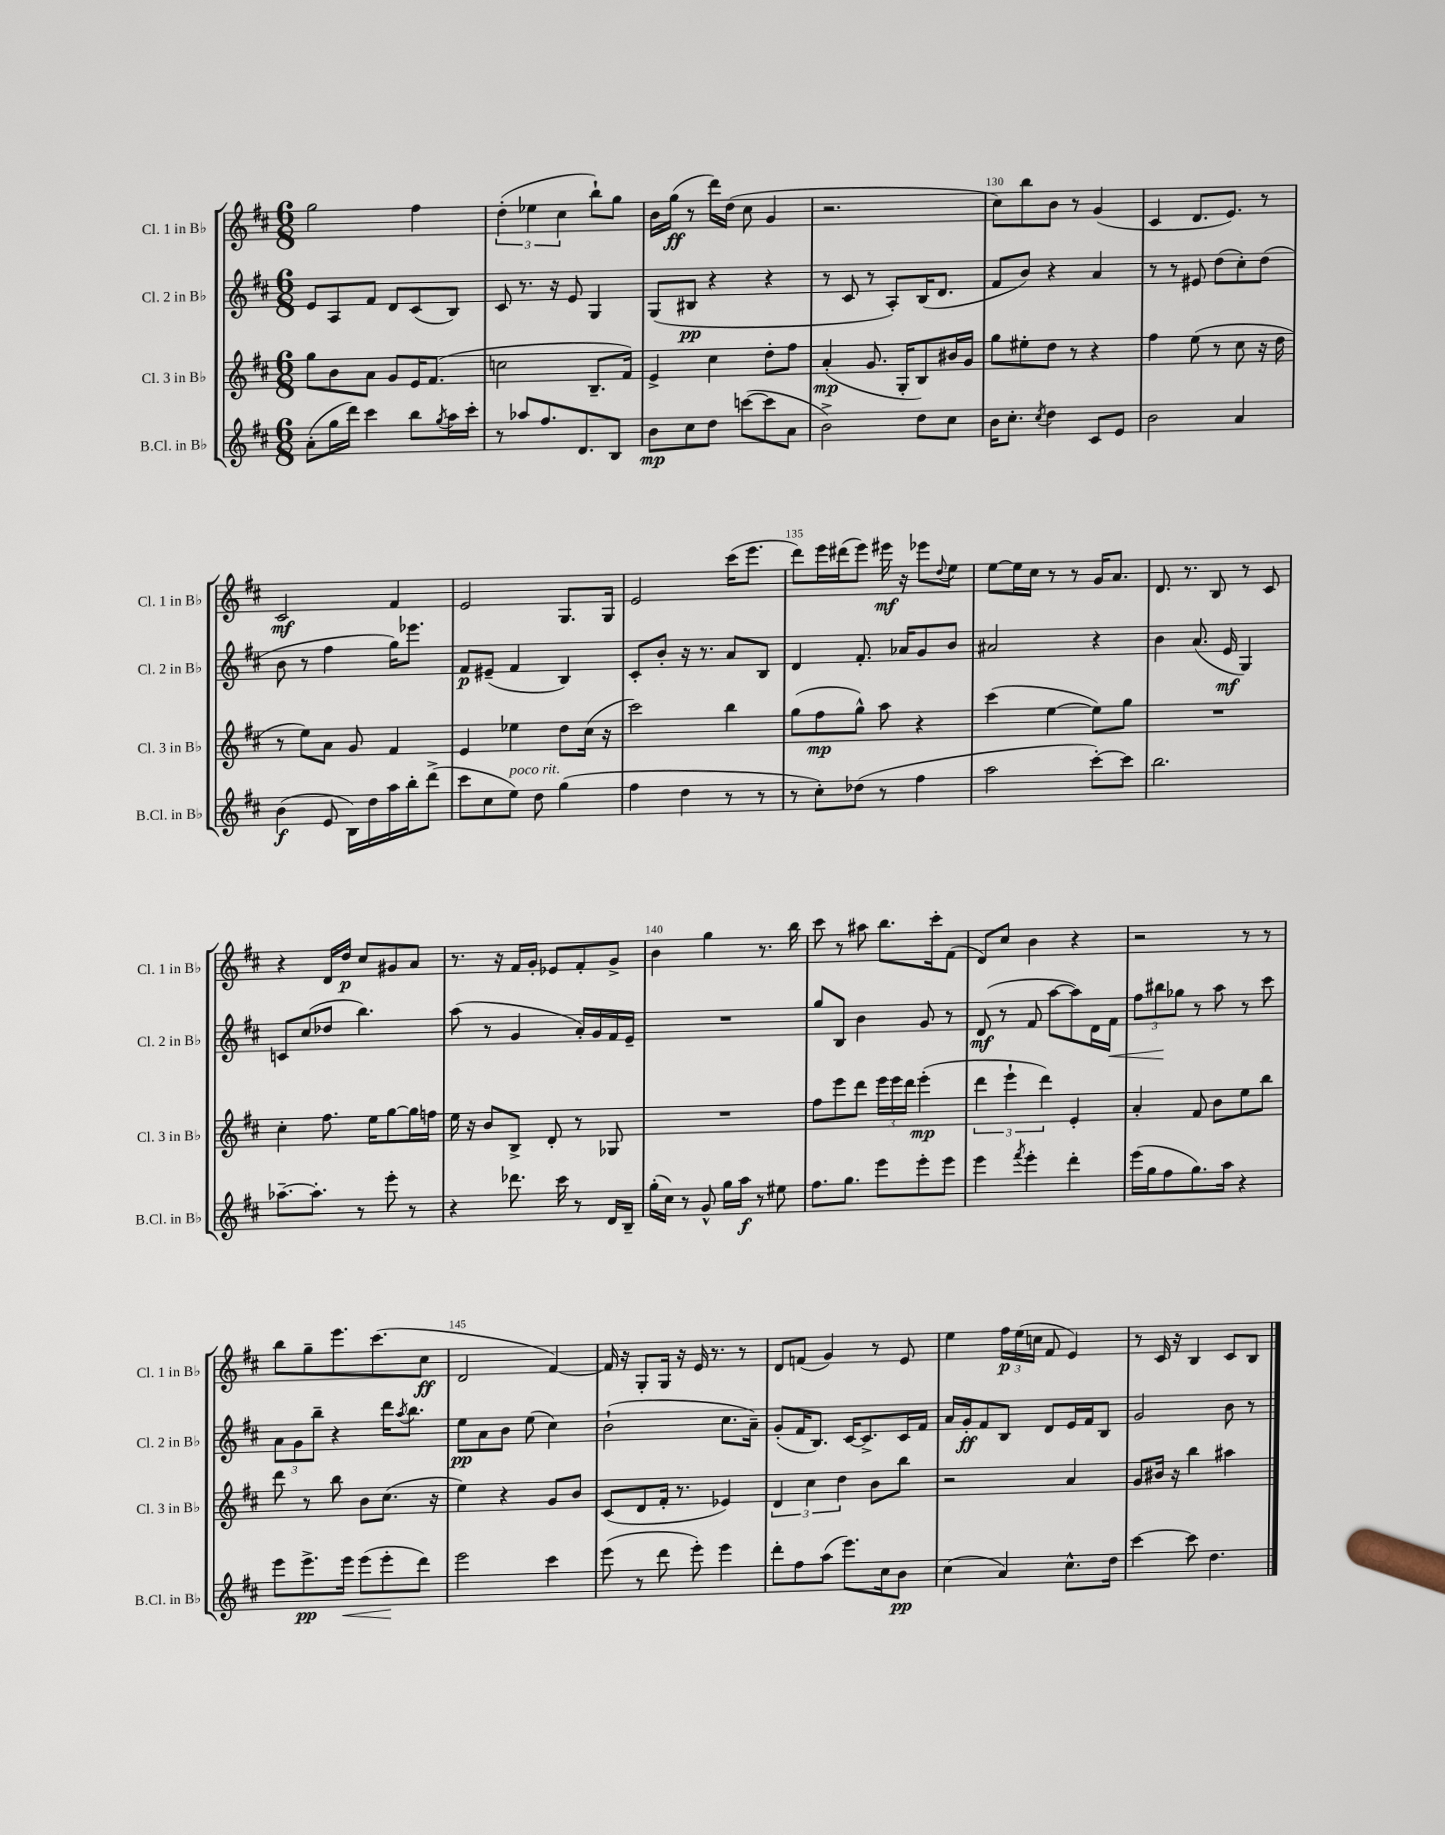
<<
\new StaffGroup <<
\new Staff = "s0" \with { instrumentName = "Cl. 1 in Bb" shortInstrumentName = "Cl. 1 in Bb" } {
    \clef treble \key d \major \numericTimeSignature \time 6/8
    g''2 fis''4 |
    \tuplet 3/2 { d''4-.( ees''4 cis''4 } b''8-!) g''8 |
    b'16 g''16\ff( r8 d'''16) d''16( cis''8 g'4 |
    r2. |
    cis''8) b''8 b'8 r8 g'4( |
    cis'4 d'8. e'8.) r8 |
    cis'2\mf fis'4 |
    e'2 g8. g16 |
    e'2 cis'''16( e'''8. |
    d'''8) e'''16 dis'''16( e'''8) eis'''16\mf r16 ees'''8 \appoggiatura { d''8 } e''8 |
    e''8~ e''16 cis''16 r8 r8 g'16 a'8. |
    d'8. r8. b8 r8 cis'8 |
    r4 d'16 d''16\p cis''8 gis'8 a'8 |
    r8. r16 fis'16 g'16-. ees'8 fis'8-. g'8-> |
    b'4 g''4 r8. b''16 |
    cis'''8 r8 ais''8 b''8. cis'''16-. fis'8( |
    d'8) cis''8 b'4 r4 |
    r2 r8 r8 |
    b''8 g''8-- e'''8. cis'''8.( cis''8\ff |
    d'2 fis'4~) |
    fis'16 r16 g8-. g16 r16 e'16 r8. r8 |
    d'8 f'8( g'4) r8 e'8 |
    e''4 \tuplet 3/2 { fis''16\p e''16( c''16 } fis'8 e'4) |
    r8 cis'16 r16 b4 cis'8 b8 \bar "|." |
}
\new Staff = "s1" \with { instrumentName = "Cl. 2 in Bb" shortInstrumentName = "Cl. 2 in Bb" } {
    \clef treble \key d \major \numericTimeSignature \time 6/8
    e'8 a8 fis'8 d'8 cis'8( b8) |
    cis'8 r8. r16 e'8 g4 |
    g8( bis8\pp r4 r4 |
    r8 cis'8 r8 a8-.) b16( d'8. |
    fis'8 b'8) r4 a'4 |
    r8 r8 eis'8 d''8( cis''8-.) d''8( |
    b'8 r8 fis''4 g''16) ees'''8. |
    fis'8\p eis'8--( fis'4 b4) |
    cis'8-. b'8-. r16 r8. a'8 b8 |
    d'4 fis'8.-. aes'16 g'8 b'8 |
    ais'2 r4 |
    b'4 a'8.( e'16\mf g4) |
    c'8 cis''8( des''8 b''4.) |
    a''8( r8 g'4 a'16-.) g'16 fis'16 e'16-- |
    R2. |
    g''8 b8 b'4 g'8 r8 |
    d'8\mf( r8 fis'8 a''8~ a''8) d'16 fis'16\< |
    \tuplet 3/2 { fis''8 bis''8\! ges''8 } r8 a''8 r8 cis'''8 |
    \tuplet 3/2 { a'8 g'8 b''8-- } r4 d'''16 \acciaccatura { a''8 } b''8. |
    e''8\pp a'8 b'8 e''8( cis''4) |
    b'2-!( cis''8. a'16--) |
    g'8-.( fis'16 b8.) cis'16~ cis'8.-> cis'16 fis'16 |
    a'16 g'16-.\ff fis'8 b8 d'8 e'16 fis'16 b8 |
    g'2 b'8 r8 \bar "|." |
}
\new Staff = "s2" \with { instrumentName = "Cl. 3 in Bb" shortInstrumentName = "Cl. 3 in Bb" } {
    \clef treble \key d \major \numericTimeSignature \time 6/8
    g''8 b'8 a'8 g'8 e'16 fis'8.( |
    c''2 b8.-- fis'16) |
    e'4-> cis''4 d''8-. fis''8 |
    a'4-.\mp( g'8. g16-. b8) bis'16 g'16 |
    g''8 eis''8-. d''8 r8 r4 |
    fis''4 e''8( r8 cis''8 r16 d''16 |
    r8 e''8) a'8 g'8 fis'4 |
    e'4 ees''4 d''8 cis''16( r16 |
    cis'''2) b''4 |
    g''8( fis''8\mp g''8-^) a''8 r4 |
    cis'''4( e''4~ e''8) g''8 |
    R2. |
    cis''4-. fis''8. e''16 g''8~ g''16 f''16 |
    e''16 r16 b'8 b8-> d'8-. r8 ges8 |
    R2. |
    fis''8 e'''8 d'''8 \tuplet 3/2 { e'''16 e'''16 d'''16 } e'''4-.\mp( |
    \tuplet 3/2 { d'''4 e'''4-! d'''4) } e'4-. |
    a'4-. fis'8 b'8 e''8 b''8 |
    d'''8 r8 b''8 b'8 cis''8.( r16 |
    e''4) r4 g'8 b'8 |
    cis'8( d'8 fis'16-. r8. ees'4) |
    \tuplet 3/2 { d'4 cis''4 d''4 } b'8 b''8 |
    r2 a'4 |
    g'8 bis'16 r16 b''4 ais''4 \bar "|." |
}
\new Staff = "s3" \with { instrumentName = "B.Cl. in Bb" shortInstrumentName = "B.Cl. in Bb" } {
    \clef treble \key d \major \numericTimeSignature \time 6/8
    a'8-.( g''16 d'''16) cis'''4 b''8 \acciaccatura { g''8 } a''16 cis'''16-. |
    r8 aes''8 fis''8. d'8. b8 |
    b'8\mp cis''8 d''8 c'''8~( c'''8 a'8 |
    b'2->) d''8 cis''8 |
    b'16 cis''8.-. \acciaccatura { cis''8 } d''4 cis'8 e'8 |
    b'2 a'4 |
    b'4\f( e'8 b16) d''16 a''16 b''16-. d'''8->( |
    cis'''8 cis''8 e''8^\markup { \italic "poco rit." }) d''8 g''4( |
    fis''4 d''4 r8 r8 |
    r8 cis''8-.) des''8( r8 fis''4 |
    a''2 cis'''8~-.) cis'''8 |
    b''2. |
    aes''8.~-- aes''8.-. r8 e'''8-. r8 |
    r4 des'''8. cis'''16 r8 d'16 b16-- |
    g''16-.( cis''16) r8 g'8-^ g''16 a''16\f r8 eis''8 |
    fis''8. g''8. e'''8 e'''8-. e'''8 |
    e'''4 \acciaccatura { fis'''8 } e'''4-. d'''4-. |
    e'''16( g''16 fis''8 g''8.) a''16 r4 |
    e'''8 e'''8.->\pp e'''16\< e'''8( e'''8-.\! d'''8) |
    e'''2 cis'''4 |
    e'''8( r8 d'''8 e'''8-.) e'''4 |
    d'''8-. fis''8 a''8( e'''8.) cis''16 b'8\pp |
    cis''4( a'4) cis''8.-^ d''16 |
    cis'''4~ cis'''8 d''4. \bar "|." |
}
>>
>>
\layout { \context { \Score currentBarNumber = #126 \override BarNumber.break-visibility = ##(#f #t #t) barNumberVisibility = #(every-nth-bar-number-visible 5) } }
